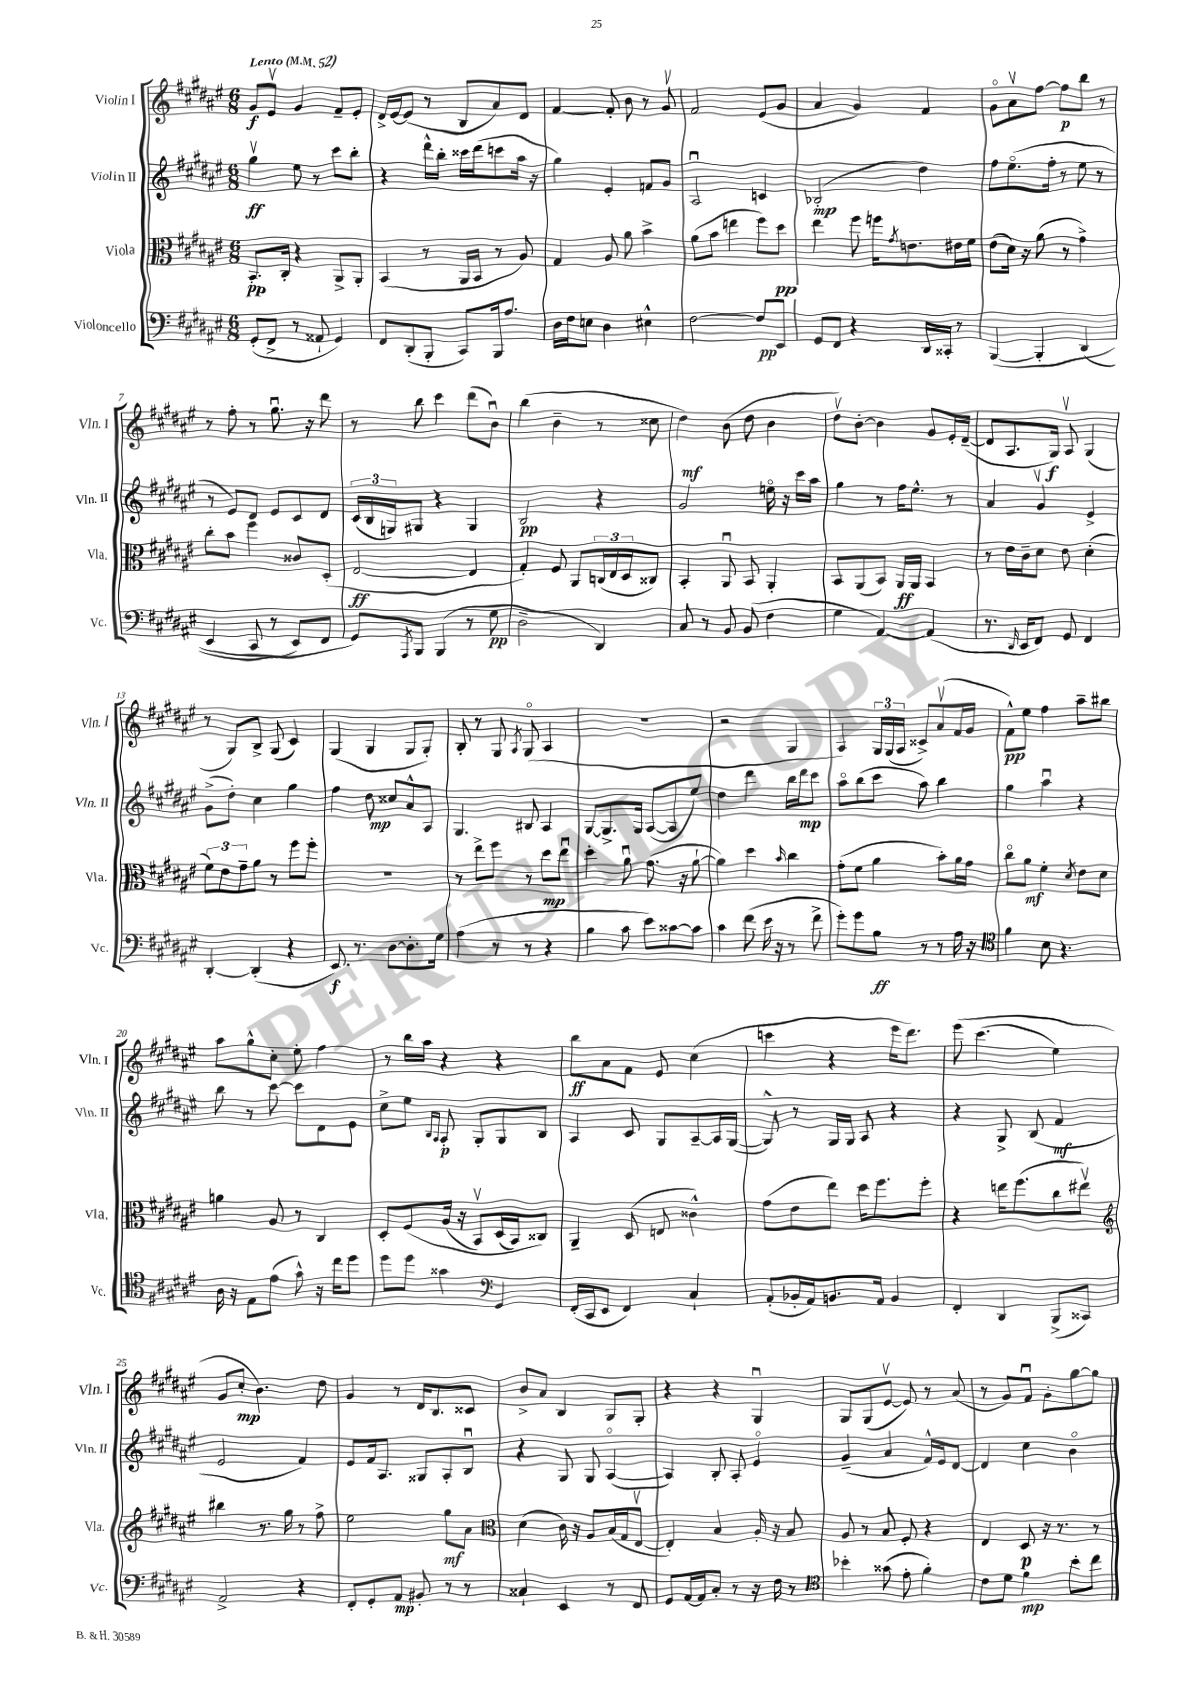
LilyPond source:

<<
\new StaffGroup <<
\new Staff = "s0" \with { instrumentName = "Violin I" shortInstrumentName = "Vln. I" } {
    \clef treble \key fis \major \numericTimeSignature \time 6/8 \tempo "Lento" 4 = 52
    gis'8\f eis'8\upbow gis'4 fis'8-- eis'8-. |
    dis'16-> eis'16~ eis'8( r8 b8 ais'8) dis'8 |
    fis'4~ fis'8-. b'8 r8 gis'8\upbow |
    fis'2 eis'8( gis'8 |
    ais'4 gis'4) fis'4 |
    gis'8\flageolet ais'8\upbow fis''8~ fis''8\p b''8 r8 |
    r8 fis''8-. r8 gis''8.\downbow r16 dis'''8 |
    r8 b''8 cis'''4 dis'''8( b'8\downbow) |
    b''4( b'4-- r8 cisis''8 |
    dis''4\mf) b'8( dis''8 b'4 |
    dis''8\upbow) b'8~-. b'4 gis'8 eis'16-. dis'16~--( |
    dis'8 ais8. gis16\f) ais8\upbow gis4( |
    r8 gis8) b8-> gis8( cis'4) |
    gis4( gis4 gis8 gis8-.) |
    b8-. r8 gis8 \acciaccatura { ais8 } gis8\flageolet( ais4 |
    R2. |
    r2 gis4 |
    ais4) \tuplet 3/2 { gis16 gis16( ais16 } cisis'8->) ais'8\upbow( fis'16 gis'16 |
    fis'8-^\pp) eis''8 fis''4 ais''8-- bis''8 |
    ais''8 gis''8-^ cis''8-. eis''8-. fis''4 |
    r8 b''16 ais''16 r4 r4 |
    b''8\ff ais'8 fis'8 eis'8 cis''4( |
    c'''4 r4 eis'''16 dis'''8.) |
    eis'''8\( cis'''4.( eis''4) |
    gis'8 cis''8-.\mp b'4.\) dis''8 |
    gis'4 r8 dis'16 b8. cisis'8 |
    b'8-> ais'8 b4 gis8 gis8-. |
    r4 r4 gis4\downbow |
    gis8 gis8( eis'8~\upbow eis'8) r8 ais'8( |
    r8 gis'8) fis'8\downbow gis'8-. gis''8~ gis''8 \bar "|." |
}
\new Staff = "s1" \with { instrumentName = "Violin II" shortInstrumentName = "Vln. II" } {
    \clef treble \key fis \major \numericTimeSignature \time 6/8
    gis''4\upbow\ff eis''8 r8 cis'''8 b''8-. |
    r4 dis'''16-^ b''16-. cisis'''16 dis'''16( c'''8 ais''16 r16 |
    gis''4) eis'4-. f'8 gis'8 |
    ais2\downbow c'4 |
    bes2-.\mp( dis''4) |
    fis''8 eis''8.\flageolet( fis''16-. r8 eis''8 r8 |
    r8 eis'8) dis'8 eis'8 cis'8 dis'8 |
    \tuplet 3/2 { cis'16( b16 g16) } gis8 r4 gis4 |
    b2\pp r4 |
    gis'2 e''16\flageolet r16 cis'''16 ais''16 |
    gis''4 r8 fis''16 eis''8.-^ r8 |
    ais'4 gis'4\upbow eis'4-> |
    gis'8->( dis''8-.) cis''4 gis''4 |
    fis''4 dis''8\mp cisis''8 ais'8-^ ais8 |
    gis4. bis8 ais4 |
    gis8~ gis8.-> gis16 ais8~( ais8 eis''8) |
    dis''4 dis'''4 b''16 dis'''16\mp cis'''8 |
    ais''8\flageolet b''8( cis'''8 ais''8) b''4 |
    gis''4 ais''4\downbow r4 |
    b''8 r8 cis'''8~ cis'''8 dis'8 eis'8 |
    cis''8-> eis''8 \grace { b16 ais16 } ais8-.\p gis8-. gis8 b8 |
    ais4 cis'8 gis8 ais8~-- ais16 gis16~( |
    gis8-^) r8 gis16 gis16 ais8 r4 |
    r4 gis8-> b8( fis'4\mf |
    eis'2 fis'4) |
    eis'8 fis'16 ais8. gisis8 ais8-. b8\downbow |
    r4 gis8 gis8 ais4~\flageolet( |
    ais4) b8-. ais8-. eis'4\flageolet |
    gis'4--( ais'4 fis'16-^) eis'16 dis'8~ |
    dis'4 cis''4 b'4\flageolet \bar "|." |
}
\new Staff = "s2" \with { instrumentName = "Viola" shortInstrumentName = "Vla." } {
    \clef alto \key fis \major \numericTimeSignature \time 6/8
    b,8.-.\pp cis16-. r4 ais,8-> ais,8-. |
    b,4( r8 ais,16 b,16 r8 ais8) |
    gis4 ais8 ais'8 b'4-> |
    ais'8( b'8 e''4 fis''8) dis''8\pp |
    eis''4 fis''8 f''16 \acciaccatura { gis'8 } e'8. eis'16 fis'16 |
    eis'8( dis'16) r16 ais'8( r8 gis'4->) |
    cis''8-. b'8 fis''4 cisis'8 dis8-.( |
    eis2~\ff eis4 |
    gis4-.) fis8 ais,8 \tuplet 3/2 { c16( eis16 dis16 } cisis8) |
    b,4-. ais,8\downbow b,8 ais,4-. |
    b,8 ais,8( b,8) ais,16\ff ais,16 b,4 |
    r8 eis'16 cis'16-- dis'8 eis'8 dis'4-.( |
    \tuplet 3/2 { fis'8) eis'8 gis'8-- } ais'8 r8 fis''8 fis''8-. |
    R2. |
    r8 eis''8-> fis''8 r8 dis''8\mp eis''8\downbow |
    dis''4-. ais'8\downbow gis'8.( r16 ais'8~-! |
    ais'4) dis''4 \grace { b'16 } cis''4 |
    gis'8-.( fis'8 ais'4 b'8-.) ais'16 gis'16 |
    cis''8\flageolet ais'8\mf fis'4-. \acciaccatura { dis'8 } eis'8 dis'8 |
    a'4 ais8 r8 cis4 |
    dis8-. fis8\( ais16( r16 b,8\upbow) dis16( b,16) cisis8\) |
    ais,4-- dis8( e8 cisis'4-^) |
    gis'8( eis'8 eis''8) dis''16 fis''8. fis''8-. |
    r4 e''16 fis''8.( cis''8 eis''8\upbow) |
    \clef treble bis''4 r8. gis''16 r8 fis''8-> |
    eis''2 gis''8\mf ais'8 |
    \clef alto dis'4( cis'16) r16 ais8 b16( gis16 eis8~\upbow |
    eis4-.) b4 ais16-. r16 b8 |
    ais8 r8 b8 fis8-. r4 |
    eis4 dis8\p r16 r8. r8 \bar "|." |
}
\new Staff = "s3" \with { instrumentName = "Violoncello" shortInstrumentName = "Vc." } {
    \clef bass \key fis \major \numericTimeSignature \time 6/8
    gis,8-.( fis,8-> r8 aisis,8-! gis,4) |
    fis,8 dis,8-.( b,,8-. cis,8) b,,16 ais8. |
    dis16 fis16 e8 dis4 eis4-^ |
    fis2~ fis8\pp eis,8 |
    gis,8 fis,8 r4 dis,16 cisis,16-. r8 |
    b,,4~\( b,,4-. dis,4( |
    eis,4 cis,8 r8 eis,8) fis,8 |
    gis,8\) \acciaccatura { ais,,8 } b,,8 b,,4( r8 gis8\pp |
    dis2-- dis,4) |
    cis8 r8 b,8 b,8( fis4 |
    gis4 ais,4~) ais,4( |
    r8. \grace { dis,16 } eis,16 fis,8) gis,8 fis,4 |
    dis,4~-. dis,4-.( r4 |
    eis,8.\f) r8. dis8~ dis8.-. gis16 |
    ais4( r8 r8 r4 |
    b4 cis'8 eis'8) cisis'8~ cisis'8 |
    cis'4 fis'8( eis'16 r16 r8 fis'8-> |
    gis'8-.) gis'8 b8\ff r8 r8 ais16 r16 |
    \clef tenor fis'4 b8 r4. |
    ais16 r16 eis8 eis'8( gis'8-^) r16 cis''16 dis''8 |
    dis''8 dis''8 gisis'4 \clef bass gis,4 |
    fis,16-.( cis,16 eis,8 fis,4) cis4-! |
    ais,8-.( bes,16-. ais,16) b,8. ais,16 b,4 |
    fis,4-. dis,4 b,,8->( cisis,8) |
    ais,2-> r4 |
    fis,8-. gis,8-. ais,8\mp bis,8-. r8 r8 |
    cisis4-! eis,4 r8 fis,8 |
    gis,8 ais,16~ ais,16 cis8-. r8 r16 fis16 r8 |
    \clef tenor bes'4-. gisis'8( eis'8-. fis'4-.) |
    cis'8 dis'8 fis'4\mp b'8-. cis''8 \bar "|." |
}
>>
>>
